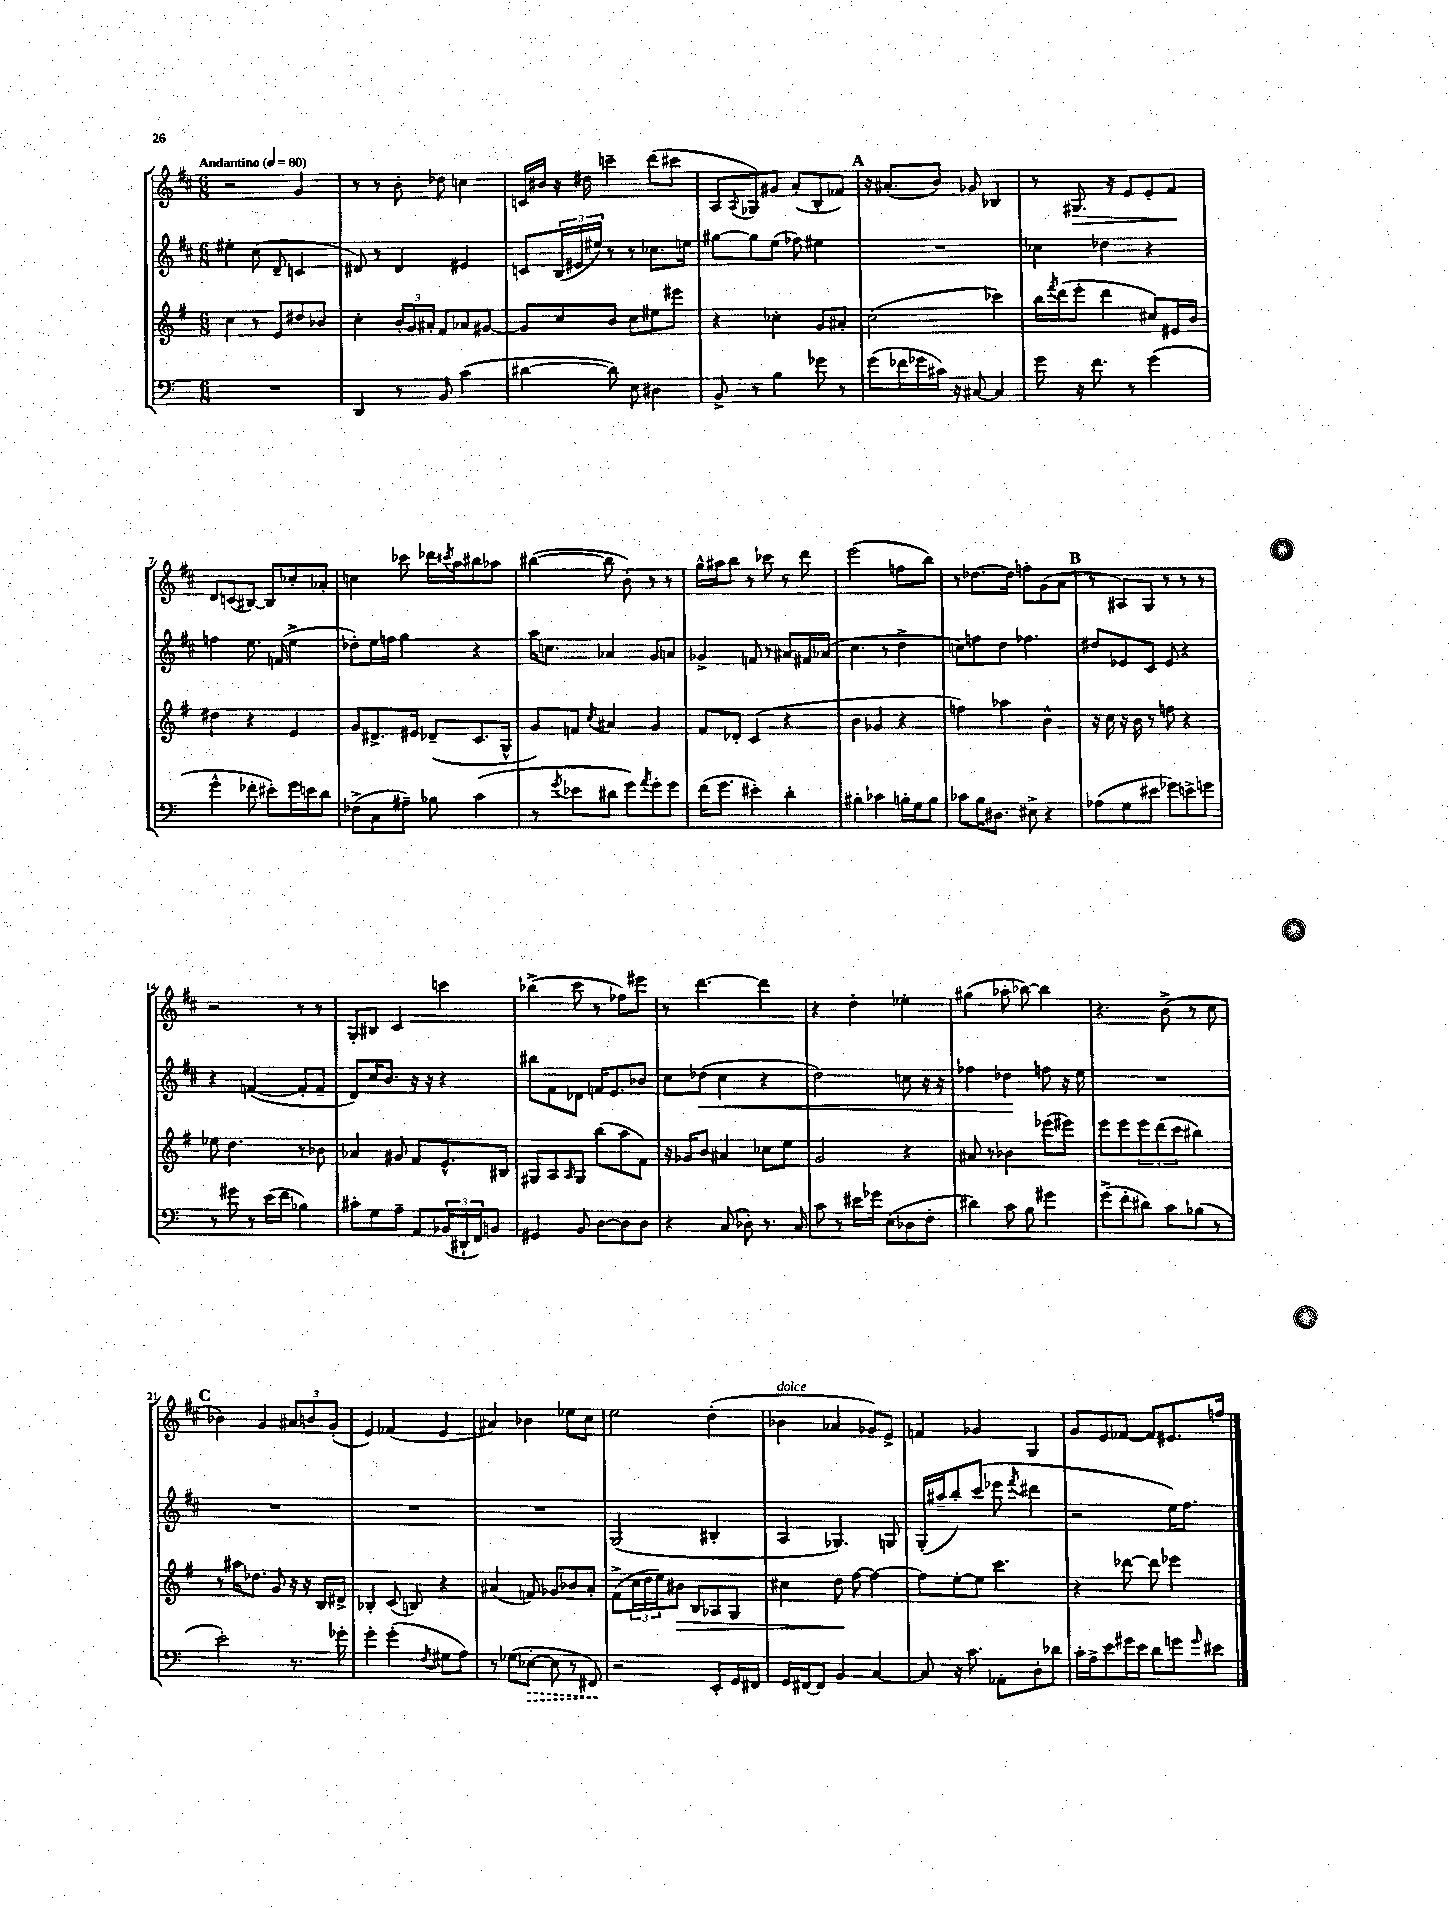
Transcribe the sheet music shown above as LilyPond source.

<<
\new StaffGroup <<
\new Staff = "s0" {
    \clef treble \key d \major \numericTimeSignature \time 6/8 \tempo "Andantino" 4 = 80
    r2 g'4 |
    r8 r8 b'8-. des''8 c''4 |
    c'16 bis'16 r16 dis''16 c'''4-- d'''8( cis'''8 |
    a8 \appoggiatura { a8 } ges8) gis'8 a'8-.( b8-. fes'8) |
    \mark \markup { \bold "A" } r16 ais'8.-.( b'8) ges'8 bes4 |
    r8 gis8.\> r16 e'8 e'8-. fis'8\! |
    d'8 c'8( bis8~) bis8 ces''8-. aes'8-. |
    c''4 ces'''8 des'''16 \acciaccatura { cis'''8 } a''16 bis''8 aes''8 |
    bis''4~( bis''8 b'8-.) r8 r8 |
    g''16-^ ais''16 b''8 r8 ces'''8 r8 d'''8 |
    e'''2( f''8 b''8) |
    r8 des''8.~ des''16 f''8-. g'8( a'8 |
    \mark \markup { \bold "B" } r8 ais8) g8 r8 r8 r8 |
    r2 r8 r8 |
    g8-. bis8 cis'4 c'''4 |
    bes''4->( cis'''8 r8 fes''8) eis'''8 |
    r8 d'''4.~ d'''4 |
    r4 d''4-. ees''4-. |
    gis''4( aes''8-. bes''8~) bes''4 |
    r4. b'8->( r8 cis''8 |
    \mark \markup { \bold "C" } bes'4) g'4 \tuplet 3/2 { ais'8 b'8 g'8-.( } |
    e'4) fes'4( e'4 |
    ais'4) bes'4 ees''8 cis''8 |
    e''2 d''4-.( |
    bes'4^\markup { \italic "dolce" } aes'4 ges'8) e'8-> |
    f'4 ges'4 g4 |
    g'8 e'8 fes'8~ fes'8 eis'8. f''16 \bar "|." |
}
\new Staff = "s1" {
    \clef treble \key d \major \numericTimeSignature \time 6/8
    eis''4-. cis''8( d'8-- c'4 |
    dis'8) r8 dis'4 eis'4 |
    c'8 \tuplet 3/2 { b16( eis'16 eis''16) } r8 r8 ces''8. e''16 |
    gis''8~ gis''8 e''8( fes''8) eis''4 |
    \mark \markup { \bold "A" } R2. |
    ces''4 des''4 r4 |
    f''4 e''8. f'16( e''4-> |
    des''8-.) e''16 f''16 g''4 r4 |
    a''16 c''8. aes'4 g'8 a'8 |
    ges'4-> f'8 r8 ais'8 fis'16 aes'16( |
    cis''4. r8 d''4-> |
    c''8) f''8 d''8 fes''4. |
    \mark \markup { \bold "B" } dis''8 ees'8 cis'8 ees'8 r4 |
    r4 f'4~( f'8-. f'8-- |
    d'8) cis''16 b'8. r16 r16 r4 |
    bis''8 fis'8 des'8 f'16 e'8. bes'8 |
    cis''8 des''8\<( cis''4 r4 |
    d''2) c''8 r16 r16 |
    fes''4 des''4\! f''8 r16 e''16 |
    R2. |
    \mark \markup { \bold "C" } R2. |
    R2. |
    R2. |
    g2( bis4-. |
    a4 ges4.) g8 |
    g16-.( ais''16-- b''8-.) cis'''8( ees'''8 \acciaccatura { fis'''8 } dis'''4 |
    r2 e''16) fis''8. \bar "|." |
}
\new Staff = "s2" {
    \clef treble \key g \major \numericTimeSignature \time 6/8
    c''4 r8 e'8 dis''8 bes'8 |
    c''4-. \tuplet 3/2 { b'16-. g'16 ais'16-. } fis'8 aes'8 gis'8~ |
    gis'8 c''8 b'8 c''8 eis''8 eis'''8 |
    r4 ces''4-. g'8 ais'8-. |
    \mark \markup { \bold "A" } c''2( ces'''4) |
    b''16 \acciaccatura { fis'''8 } d'''16( e'''8-. d'''4 cis''8) eis'16 b'16 |
    dis''4 r4 e'4 |
    g'8 dis'8.-> eis'16 des'8--( c'8. g16-^ |
    g'8) f'8 \acciaccatura { c''8 } ais'4 g'4 |
    fis'8 des'8-. c'4( r4 |
    b'4 ges'4 r4 |
    f''4) aes''4 b'4-^ |
    \mark \markup { \bold "B" } r16 c''16 r16 b'16 r8 f''8 r4 |
    ees''8 d''4. r8 bes'8 |
    aes'4 gis'8 fis'8 e'8.-^ bis16 |
    gis8 a8 \grace { a16 } gis8 b''8( a''8 fis'8) |
    r16 ges'16 b'8 ais'4 ces''8 e''8 |
    g'2 r4 |
    ais'8 r8 bes'4 ees'''8( eis'''8) |
    e'''8 e'''8 \tuplet 3/2 { e'''8 d'''8( c'''8 } bis''4) |
    \mark \markup { \bold "C" } r8 ais''16 des''8. g'8 r16 r16 b16 dis'16-> |
    bes4-. c'8( b8) r4 |
    ais'4( f'8) ges'8 bes'8 ais'8-. |
    fis'8->( \tuplet 3/2 { c''16 d''16 e''16) } bis'8\> b8 aes8 g8 |
    cis''4 d''8\! fis''8~ fis''4~ |
    fis''8 e''8~-. e''8 c'''4. |
    r4 des'''8~ des'''8 ees'''4 \bar "|." |
}
\new Staff = "s3" {
    \clef bass \key c \major \numericTimeSignature \time 6/8
    R2. |
    d,4 r8 b,8 c'4( |
    dis'4~ dis'8) e8 dis4 |
    b,8-> r8 b4 ges'8 r8 |
    \mark \markup { \bold "A" } g'8( fes'16 ges'16 cis'16) r16 cis8~ cis4 |
    g'8 r16 f'8. r8 g'4( |
    g'4-^ fes'8-. eis'8-.) g'16 e'16 d'8 |
    fes8->( c8 ais8--) bes8 c'4( |
    r8 \acciaccatura { g'8 } ees'8 dis'8 g'8) \acciaccatura { a'8 } g'8-. g'8 |
    f'16( g'8. eis'4-.) d'4-. |
    bis4-. ces'4 b16-. g16 b8 |
    ces'8 b16 dis8. eis8-> r4 |
    \mark \markup { \bold "B" } aes8( g8 eis'8 ges'8) e'8-> g'8 |
    r8 gis'8 r8 e'16( f'16 bes4) |
    cis'8-. g8 a8-- a,8 \tuplet 3/2 { bes,16( dis,16-! f,16) } b,8 |
    gis,4 b,8 d8~ d8 d8 |
    r4 c8( des8-.) r8. c16 |
    c'8 r8 eis'16 ges'16 e8( des8 f8-. |
    dis'4) c'8 b8 gis'4 |
    g'8->( f'8-. dis'8) c'8 bes8( r8 |
    \mark \markup { \bold "C" } e'2-.) r8. ges'16-. |
    g'4-. g'4-.( \acciaccatura { f8 } gis8 a8) |
    r8 ges8( \once \override Hairpin.style = #'dashed-line ees8~-.\> ees8 r8 fis,8\!) |
    r2 e,8-. g,16 fis,16 |
    g,16 fis,16~ fis,8 b,4 c4~ |
    c8 r16 c'8. aes,8-. d8-. des'8 |
    c'16-. a16-> e'8 gis'16 e'16 d'8 g'8 \grace { g'16 } eis'8 \bar "|." |
}
>>
>>
